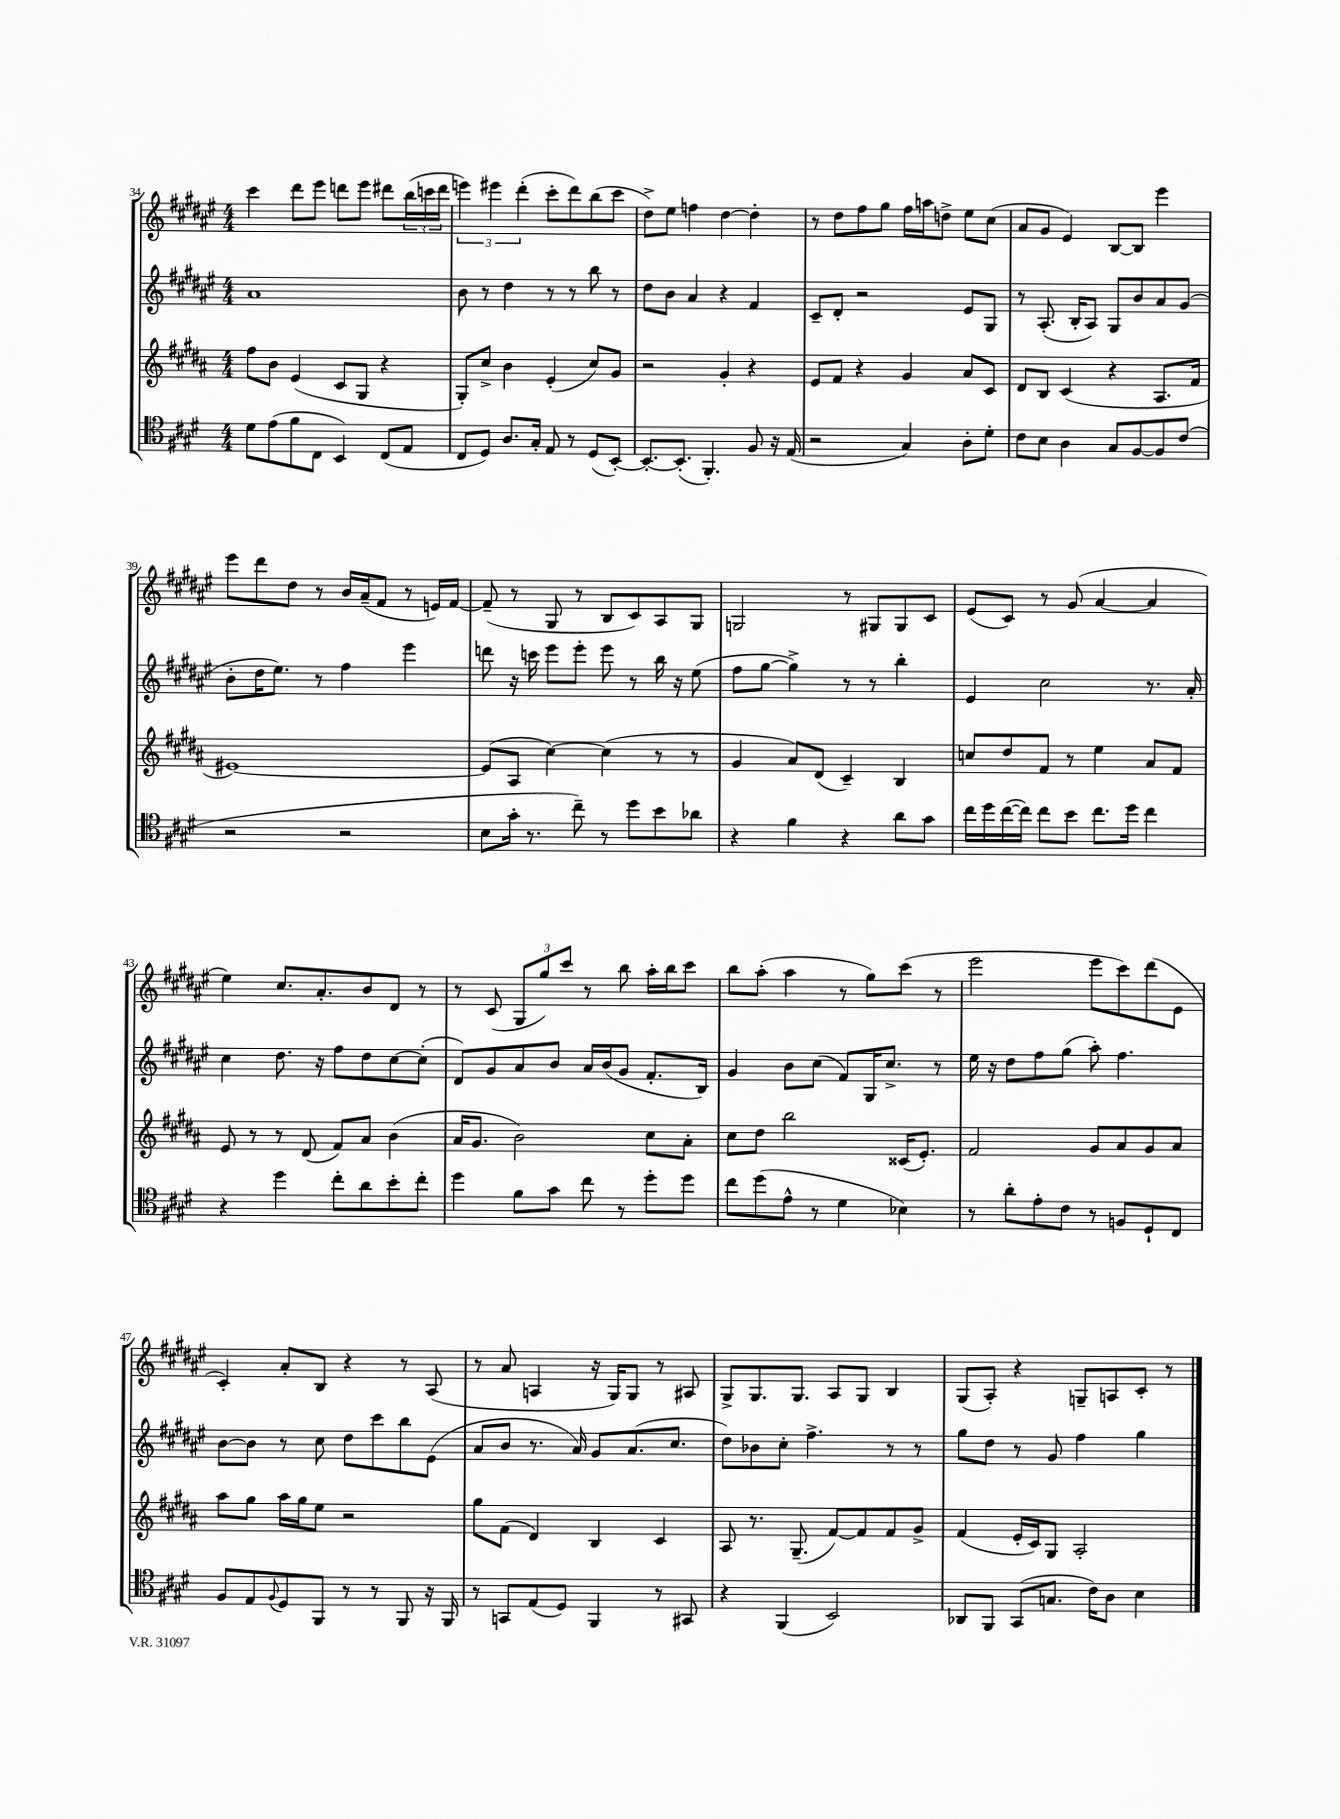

**kern	**kern	**kern	**kern
*staff4	*staff3	*staff2	*staff1
*clefC4	*clefG2	*clefG2	*clefG2
*k[f#c#g#d#]	*k[f#c#g#d#a#]	*k[f#c#g#d#a#e#]	*k[f#c#g#d#a#e#]
*M4/4	*M4/4	*M4/4	*M4/4
8d#	8ff#	1a#	4ccc#
(8e	8b	.	.
8f#	(4e	.	8ddd#
8C#	.	.	8eee#
4BB)	8c#	.	8ddd
.	8G#	.	8eee#
(8C#	4r	.	8ddd#
8E	.	.	(24bb
.	.	.	24ccc
.	.	.	24ddd#
=	=	=	=
8C#	8G#')	8b	6eee)
8D#)	8cc#^	8r	.
.	.	.	6eee#
8.A	4b	4dd#	.
.	.	.	(6ddd#'
16G#'	.	.	.
8E	(4e'	8r	8ccc#'
8r	.	8r	8ddd#)
(8D#	8cc#)	8bb	(8bb
[8BB')	8g#	8r	8ccc#
=	=	=	=
8.BB'_	2r	8dd#	8dd#^)
.	.	8b	8ee#
(8.BB']	.	.	.
.	.	4a#	4ff
4.FF#')	.	.	.
.	4g#'	4r	[4dd#
8F#	4r	4f#	4dd#']
16r	.	.	.
(16E	.	.	.
=	=	=	=
2r	8e	8c#~	8r
.	8f#	8d#'	8dd#
.	4r	2r	8ff#
.	.	.	8gg#
4G#)	4g#	.	16ff#
.	.	.	16aa
.	.	.	8dd^
8A'	8a#	8e#	8ee#
8d#'	8c#	8G#	(8cc#
=	=	=	=
8c#	8d#	8r	8a#
8B	8B	(8.A#'	8g#
4A	(4c#	.	4e#)
.	.	16B'	.
.	.	8A#)	.
8G#	4r	8G#	[8B
[8F#	.	8b	8B]
8F#]	8.A#	8a#	4eee#
(8c#	.	(8g#	.
.	16f#	.	.
=	=	=	=
2r	[1e#)	8b'	8eee#
.	.	16dd#	8ddd#
.	.	8.ee#)	.
.	.	.	8dd#
.	.	8r	8r
2r	.	4ff#	16b
.	.	.	(16a#~
.	.	.	8f#
.	.	4eee#	8r
.	.	.	16e)
.	.	.	[16f#
=	=	=	=
8B	(8e#]	8ddd	(8f#~]
16g#'	8A#	16r	8r
8.r	.	16ccc	.
.	[4cc#)	8eee#	8G#
8cc#~)	.	8eee#'	8r
8r	(4cc#]	8eee#	8B
8dd#	.	8r	8c#)
8b	8r	16bb	8A#
.	.	16r	.
8a-	8r	(8ee#	8G#
=	=	=	=
4r	4g#	8ff#	2G
.	.	[8gg#	.
4f#	8a#)	4gg#^])	.
.	(8d#	.	.
4r	4c#~)	8r	8r
.	.	8r	8G#
8a	4B	4bb'	8G#
8g#	.	.	8c#
=	=	=	=
16cc#	8cc	4e#	(8e#
16dd#	.	.	.
([16cc#	8dd#	.	8c#)
16cc#])	.	.	.
8cc#	8f#	2cc#	8r
8b	8r	.	(8g#
8.cc#	4ee	.	[4a#
16dd#	.	.	.
4cc#	8a#	8.r	4a#]
.	8f#	.	.
.	.	16a#'	.
=	=	=	=
4r	8e	4cc#	4ee#)
.	8r	.	.
4dd#	8r	8.dd#	8.cc#
.	(8d#	.	.
.	.	16r	8.a#'
8cc#'	8f#)	8ff#	.
8a	8a#	8dd#	8b
8b'	(4b	[8cc#	8d#
8cc#'	.	(8cc#']	8r
=	=	=	=
4dd#	16a#	8d#)	8r
.	8.g#	.	.
.	.	8g#	(8c#
8f#	2b)	8a#	12G#
.	.	.	12gg#)
8g#	.	8b	.
.	.	.	12ccc#
8cc#	.	16a#	8r
.	.	(16b	.
8r	.	8g#	8bb
8dd#'	8cc#	8.f#'	16aa#'
.	.	.	16bb
8dd#	8a#'	.	8ccc#
.	.	16B)	.
=	=	=	=
8cc#	8cc#	4g#	8bb
(8dd#	8dd#	.	(8aa#'
8e^^	2bb	8b	4aa#
8r	.	(8cc#	.
4d#	.	8f#)	8r
.	.	16G#	8gg#)
.	.	8.cc#^	.
4B-)	(16c##	.	(8ccc#
.	8.e')	.	.
.	.	8r	8r
=	=	=	=
8r	2f#	16ee#	2eee#
.	.	16r	.
8a'	.	8dd#	.
8e'	.	8ff#	.
8c#	.	(8gg#	.
8r	8g#	8aa#')	8eee#
8F	8a#	4.ff#	8ccc#)
8D#`	8g#	.	(8ddd#
8C#	8a#	.	8e#
=	=	=	=
8F#	8aa#	[8b	4c#')
8E	8gg#	8b]	.
8qqF#	.	.	.
8D#	16aa#	8r	8a#'
.	16gg#	.	.
8FF#	8ee	8cc#	8B
8r	2r	8dd#	4r
8r	.	8ccc#	.
8FF#	.	8bb	8r
16r	.	(8e#	(8A#
16FF#	.	.	.
=	=	=	=
8r	8gg#	8a#	8r
8GG	(8f#	8b	8a#
(8E	4d#)	8.r	4A
8D#)	.	.	.
.	.	16a#)	.
4FF#	4B	8g#	16r
.	.	.	16G#)
.	.	(8.a#	8G#
8r	4c#	.	8r
.	.	8.cc#	.
8GG#	.	.	8A#
=	=	=	=
4r	8A#	8dd#)	8G#^
.	8.r	8b-	8.G#
(4FF#	.	8cc#'	.
.	(8.G#~	.	8.G#
.	.	4.ff#^	.
2BB)	[8f#)	.	8A#
.	8f#]	.	8G#
.	8f#	8r	4B
.	8g#^	8r	.
=	=	=	=
8AA-	(4f#	8gg#	(8G#
8FF#	.	8dd#	8A#')
(8GG#	16e'	8r	4r
.	16c#)	.	.
8.G	8G#	8g#	.
.	2A#'	4ff#	8G~
16c#)	.	.	.
8A	.	.	8A
4B	.	4gg#	8c#'
.	.	.	8r
==	==	==	==
*-	*-	*-	*-
